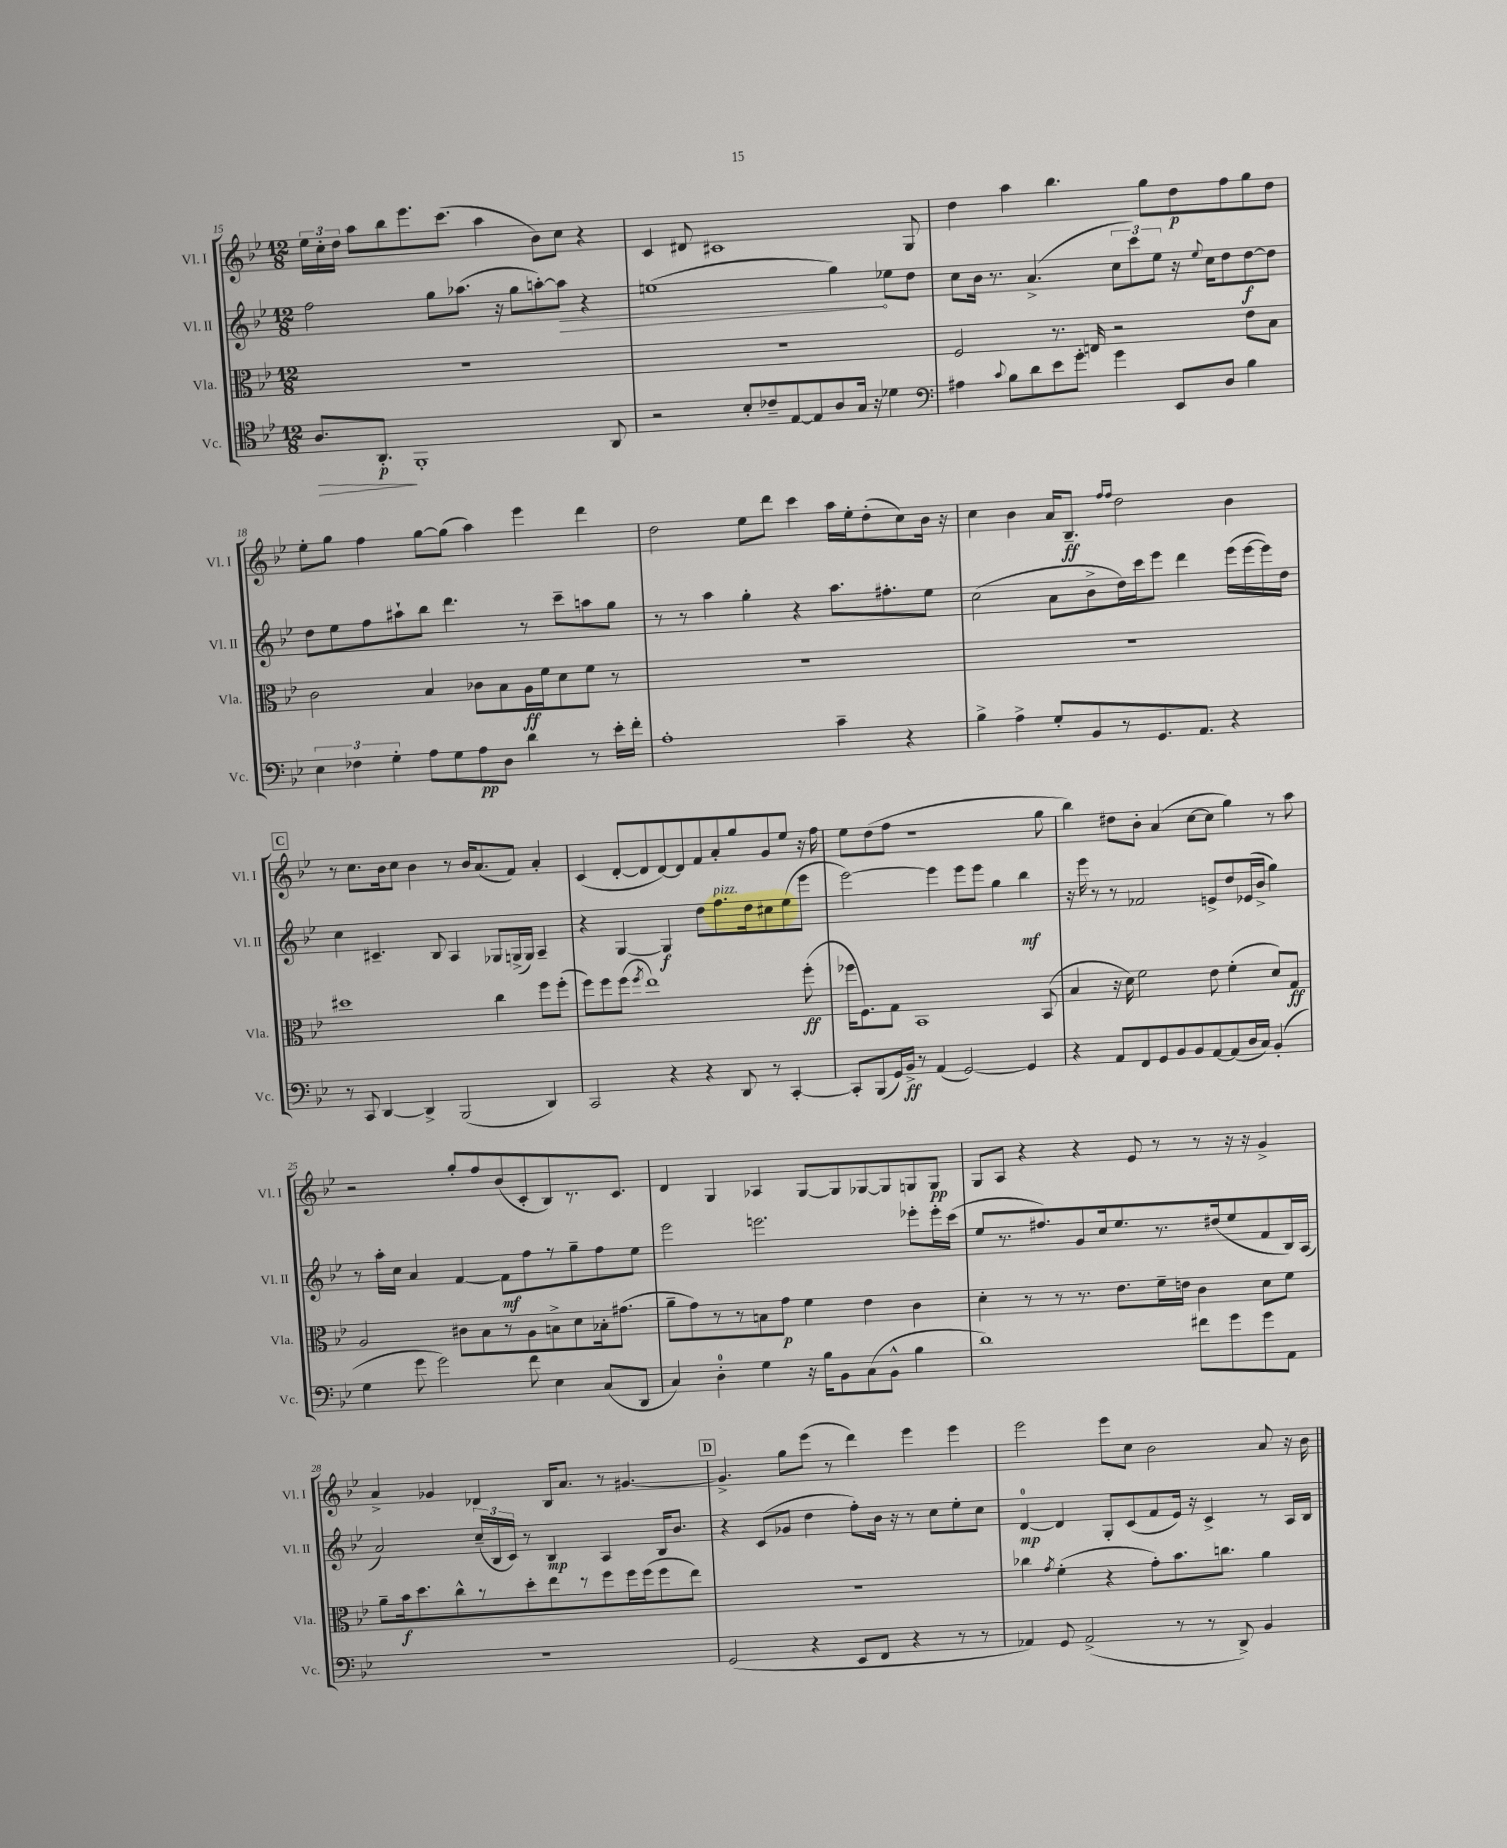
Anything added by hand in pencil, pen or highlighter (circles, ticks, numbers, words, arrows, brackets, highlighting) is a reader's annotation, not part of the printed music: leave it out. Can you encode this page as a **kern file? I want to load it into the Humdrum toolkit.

**kern	**kern	**kern	**kern
*staff4	*staff3	*staff2	*staff1
*clefC4	*clefC3	*clefG2	*clefG2
*k[b-e-]	*k[b-e-]	*k[b-e-]	*k[b-e-]
*M12/8	*M12/8	*M12/8	*M12/8
8.A/L	1.r	2ff\	24ee-\LL
.	.	.	24cc'\
.	.	.	24dd\JJ
.	.	.	8aa\L
8.AA'/J	.	.	.
.	.	.	8bb-\
1FF'	.	.	8.eee-\
.	.	8gg\L	.
.	.	.	(8.ccc\J
.	.	(8.aa-\J	.
.	.	.	4aa\
.	.	16r	.
.	.	8gg\L	.
.	.	[8aa'\)	8b-\L)
.	.	8aa\]J	8cc\J
.	.	4r	4r
8AA/	.	.	.
=	=	=	=
2r	1.r	(1ee	4c/
.	.	.	8d#/
.	.	.	1c#
8B-'/L	.	.	.
8c-~/	.	.	.
[8E-/	.	.	.
8E-/]	.	.	.
8A/	.	4gg\)	.
16G/Jk	.	.	.
16r	.	.	.
4d-\	.	8ee-\L	.
.	.	8dd\J	8G/
=	=	=	=
*clefF4	*	*	*
4A#\	2F/	8cc\L	4dd\
.	.	16b-\Jk	.
.	.	8.r	.
8qqc/	.	.	.
8B-\L	.	.	4aa\
8d\	.	(4.a^/	.
8e-\	8.r	.	4.bb-\
8g'\J	.	.	.
.	16E/	.	.
4g\	2r	12cc\L	.
.	.	12ccc\)	.
.	.	.	8gg\L
.	.	12ee-\J	.
8EE-/L	.	16r	8dd\
.	.	8qqee-/	.
.	.	16cc\LK	.
8D/J	.	8dd\	8ff\
4B-\	8e-\L	[8dd\	8gg\
.	8B-\J	8dd\]J	8dd\J
=	=	=	=
6E-\	2c\	8dd\L	8ee-'\L
.	.	8ee-\	8gg\J
6F-\	.	.	.
.	.	8ff\	4ff\
6G'\	.	.	.
.	.	8aa#`\	.
8A\L	4B-/	8bb-\J	[8gg\L
8G\	.	4.ddd\	(8gg\]J
8A\	8c-\L	.	4aa\)
8D\J	8B-\	.	.
4d\	16A\L	8r	4eee-\
.	16f\J	.	.
.	8d\	8ccc~\L	.
8r	8f\J	8aa\	4ddd\
16e-'\LL	8r	8gg\J	.
16f'\JJ	.	.	.
=	=	=	=
1A'	1.r	8r	2dd\
.	.	8r	.
.	.	4aa\	.
.	.	4gg'\	8ee-\L
.	.	.	8ddd\J
.	.	4r	4ccc\
4c~\	.	8.aa\L	16aa\LL
.	.	.	16ee-'\J
.	.	.	(8dd'\
.	.	8.ff#'\	.
4r	.	.	8cc\)
.	.	8ee-\J	16b-\Jk
.	.	.	16r
=	=	=	=
4B-^\	1.r	(2cc\	4cc\
4A^\	.	.	4b-\
8G'/L	.	8a\L	16a/LK
.	.	.	8.B-~/J
8BB-/	.	8b-^\	.
.	.	.	16qqff/LL
.	.	.	16qqff/JJ
8r	.	16dd\L)	2dd\
.	.	16ccc\J	.
8.GG/	.	8eee-\J	.
.	.	4ddd\	.
8.AA/J	.	.	.
4r	.	(16eee-\LL	4b-\
.	.	[16eee-\	.
.	.	16eee-\])	.
.	.	16dd\JJ	.
=	=	=	=
8r	1dd#	4cc\	8r
8CC/	.	.	8.cc\L
[4DD/	.	4.c#~/	.
.	.	.	16b-\k
.	.	.	8cc\J
4DD^/]	.	.	4b-\
.	.	8B-/	.
(2BBB-/	.	4A/	8r
.	.	.	16b-/LK
.	.	.	(8.a/
.	4cc\	8G-/L	.
.	.	(16G^/L	8f/J)
.	.	16G/JJ)	.
4DD/)	8ff\L	4A~/	4a'/
.	(8ff'\J	.	.
=	=	=	=
2CC/	8ff\L)	4r	(4c/
.	8ff\	.	.
.	(8ff\J	[4G/	[8d'/L
.	8qff/	.	.
.	1ee-)	.	8d/]
4r	.	4G/]	[8d/)
.	.	.	8d/]
4r	.	8dd\L	8f/
.	.	8.ff\	8a'/
8DD/	.	.	8gg/
.	.	16dd\k	.
8r	.	8cc#\	8g/
[4CC'/	.	(8ee-\	8ee-/J
.	(8ff'\	8eee-\J	16r
.	.	.	16ff\
=	=	=	=
8CC'/]L	16ff-\LK	[2eee-\)	8ee-\L
.	8.F\)	.	.
(8BBB-/	.	.	(8dd\
16GG/L)	8G\J	.	8ff\J
16BB-^/JJ	.	.	.
8r	1BB-	.	1r
(4AA/	.	4eee-\]	.
[2GG/)	.	8eee-\L	.
.	.	8eee-\J	.
.	.	4gg\	.
4GG/]	.	4bb-\	.
.	(8BB-/	.	8gg\
=	=	=	=
4r	4B-/	16r	4bb-\)
.	.	16eee-\	.
.	.	8r	.
8AA/L	16r	8r	8dd#\L
.	16d\)	.	.
8FF/	2f\	2f-/	8b-'\J
8GG/	.	.	(4a/
8BB-/	.	.	.
8BB-/	.	.	[8cc\L
[8AA/	8e-\	8e^/L	8cc\]J
(8AA/]	(4f'\	8dd/	4gg\)
16D/L	.	(16e-/L	.
16C/JJ)	.	16b-^/JJ	.
(4BB-'/	8d/L)	4gg\)	8r
.	8G/J	.	8aa\
=	=	=	=
4G\	2A/	8r	2r
.	.	16aa'\LL	.
.	.	16cc\JJ	.
8g\	.	4a/	.
2g\)	.	.	.
.	8c#\L	[4f/	8gg'/L
.	8B-\	.	8ff/
.	8r	8f\]L	(8b-/
8f\	8A\	8ff\	8c'/
4E-\	8B^\	8r	8B-/)
.	8d\	8gg~\	8.r
(8C/L	16B-'\k	8ff\	.
.	(8.g#\J	.	8.c/J
8DD/J	.	8ee-\J	.
=	=	=	=
4C/)	8a~\L	2eee-\	4d/
.	8g\)	.	.
4D'\	8r	.	4G/
.	8r	.	.
4G\	8B\	2.eee\	4A-/
.	8g\J	.	.
16r	4f\	.	[8G/L
16B-\LK	.	.	.
8BB-\	.	.	8G/]
(8C\	4e-\	.	[8G-/
8BB-^^\J	.	.	8G-/]
4B-\	4c\	8eee-'\L	8G/
.	.	16eee-'\L	8G/J
.	.	(16ccc\JJ	.
=	=	=	=
1d)	4d'\	8ee-/L	8G/L
.	.	8.r	8A/J
.	8r	.	4r
.	.	8.ff#/)	.
.	8r	.	.
.	8.r	8g/	4r
.	.	16cc/k	.
.	8.e-\L	8.ee-/	.
.	.	.	8e-/
.	16f~\L	8.r	8r
.	16e\JJ	.	.
8f#\L	4c\	.	8r
.	.	(16dd#/k	.
8g\	.	8ee-/	16r
.	.	.	16r
8g\	8d\L	8f/	4g^/
8AA\J	8f\J	16B-/L)	.
.	.	(16A/JJ	.
=	=	=	=
1.r	8a~\L	2a/)	4a^/
.	16b-\k	.	.
.	8.dd\	.	.
.	.	.	4g-/
.	8cc^^\	.	.
.	8r	(24cc~/LL	4d-/
.	.	24B-/	.
.	.	24c/JJ)	.
.	8dd'\	8r	.
.	8ee-\	4B-/	16B-/LK
.	.	.	8.a/J
.	8r	.	.
.	8ff\	4A/	8r
.	16ff\L	.	[4.g#/
.	(16ff\J	.	.
.	8ff\	16B-/LK	.
.	.	8.b-/J	.
.	8ee-\J)	.	.
=	=	=	=
(2GG/	1.r	4r	4.g#^/]
.	.	(8c/L	.
.	.	8g-/J	8gg\L
4r	.	4dd\	(8eee-\J
.	.	.	8r
8EE-/L	.	8ff'\L)	4ddd\)
8FF/J	.	16b-\Jk	.
.	.	16r	.
4r	.	8r	4eee-\
.	.	8cc\L	.
8r	.	8ee-'\	4eee-\
8r	.	8cc\J	.
=	=	=	=
4AA-/)	4cc-\	[4d/	2eee-\
.	8qg/	.	.
8GG/	(4f'\	4d/]	.
(2AA-^/	.	.	.
.	4r	8G'/L	8eee-\L
.	.	(8c/	8cc\J
.	8g'\L)	8f/	2b-\
8r	8.b-\	16e-/Jk)	.
.	.	16r	.
8r	.	4c^/	.
.	8.cc\J	.	.
8DD^/)	.	.	.
4BB-/	4a\	8r	8a/
.	.	16A/LL	16r
.	.	16B-/JJ	16b-\
==	==	==	==
*-	*-	*-	*-
